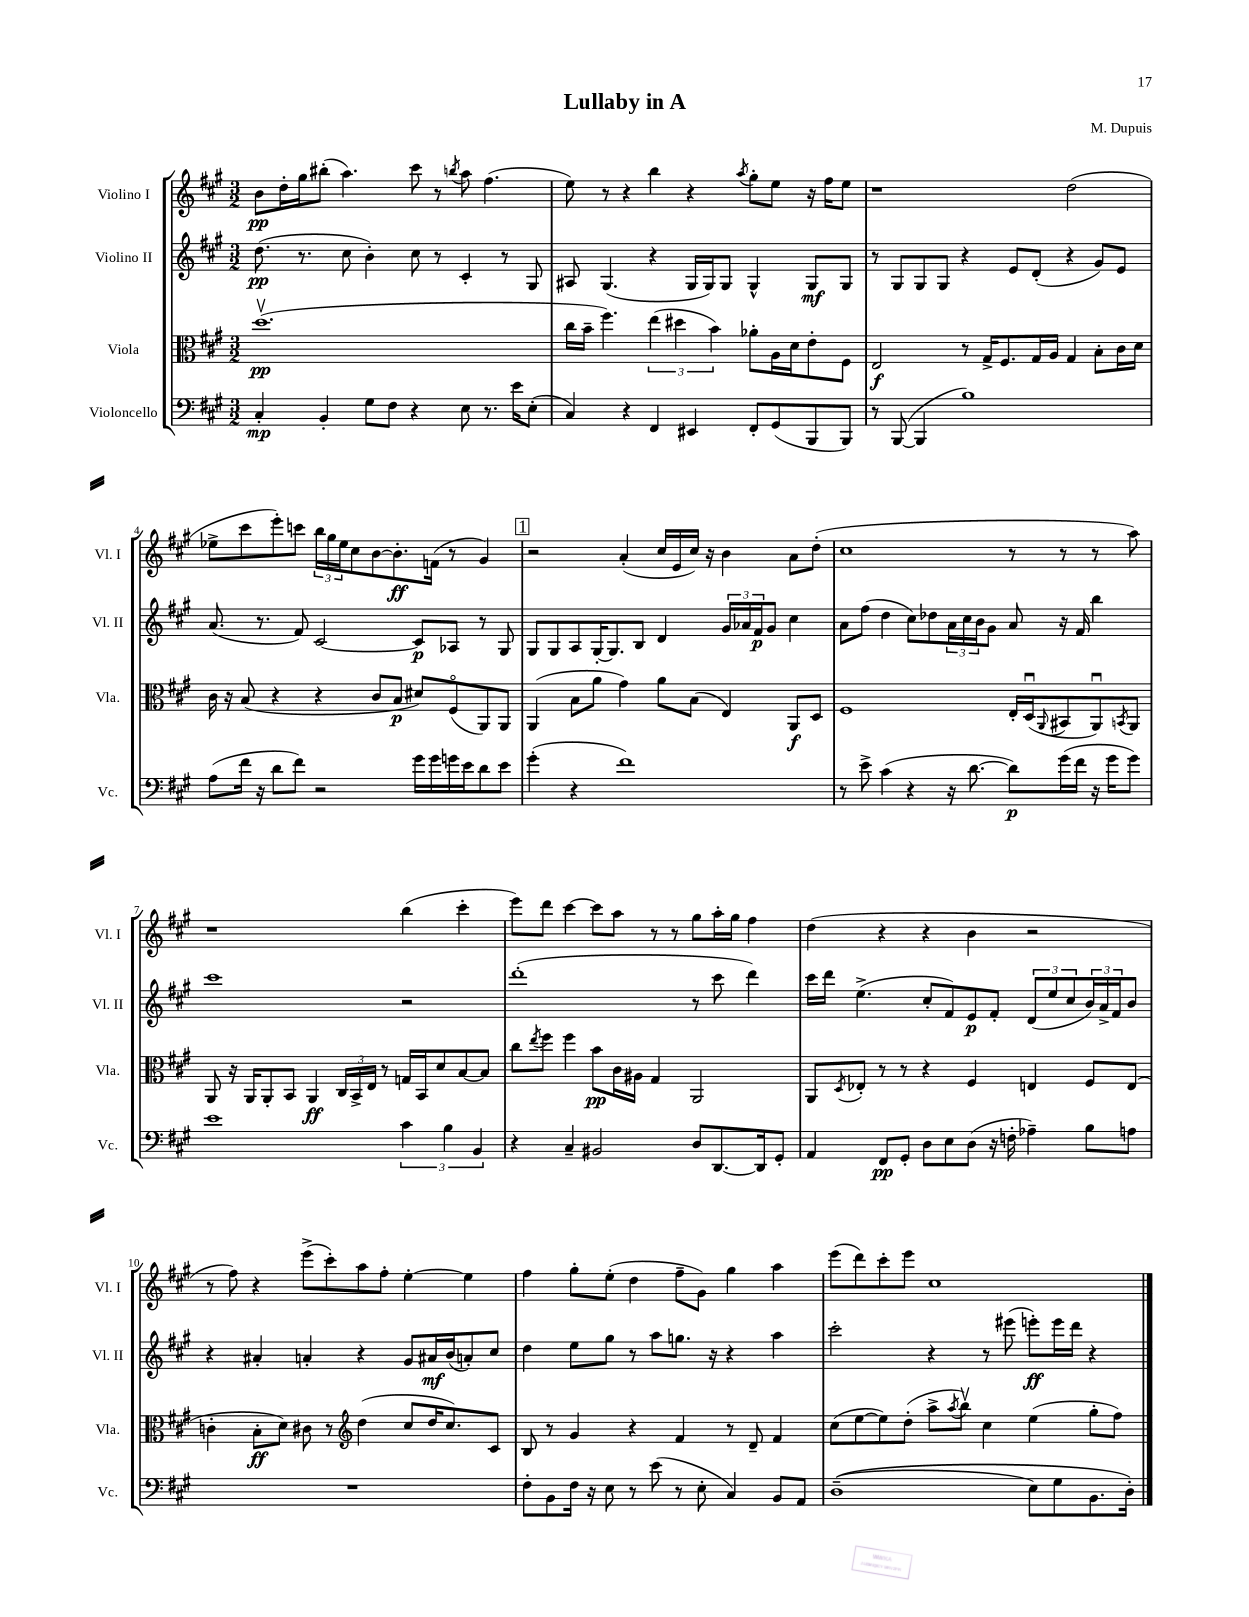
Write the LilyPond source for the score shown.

\header { title = "Lullaby in A" composer = "M. Dupuis" }
<<
\new StaffGroup <<
\new Staff = "s0" \with { instrumentName = "Violino I" shortInstrumentName = "Vl. I" } {
    \clef treble \key a \major \numericTimeSignature \time 3/2
    b'8\pp d''16-. gis''16 bis''8-.( a''4.) cis'''8 r8 \acciaccatura { b''8 } a''8 fis''4.( |
    e''8) r8 r4 b''4 r4 \acciaccatura { a''8 } gis''8-. e''8 r16 fis''16 e''8 |
    r1 d''2( |
    ees''8-> cis'''8 e'''8-.) c'''8 \tuplet 3/2 { b''16 gis''16 ees''16 } cis''8 b'8~ b'8.-.\ff f'16( r8 gis'4) |
    \mark \markup { \box "1" } r2 a'4-.( cis''16 e'16 cis''16) r16 b'4 a'8 d''8-.( |
    cis''1 r8 r8 r8 a''8) |
    r1 b''4( cis'''4-. |
    e'''8) d'''8 cis'''4~ cis'''8 a''8 r8 r8 gis''8 a''16-. gis''16 fis''4 |
    d''4( r4 r4 b'4 r2 |
    r8 fis''8) r4 e'''8->( cis'''8-.) a''8 fis''8-. e''4~-. e''4 |
    fis''4 gis''8-. e''8-.( d''4 fis''8-- gis'8) gis''4 a''4 |
    e'''8( d'''8) cis'''8-. e'''8 cis''1 \bar "|." |
}
\new Staff = "s1" \with { instrumentName = "Violino II" shortInstrumentName = "Vl. II" } {
    \clef treble \key a \major \numericTimeSignature \time 3/2
    d''8.\pp( r8. cis''8 b'4-.) cis''8 r8 cis'4-. r8 gis8 |
    ais8 gis4.( r4 gis16 gis16) gis8 gis4-^ gis8\mf gis8 |
    r8 gis8 gis8 gis8 r4 e'8 d'8-.( r4 gis'8) e'8 |
    a'8.( r8. fis'8) cis'2~ cis'8\p aes8 r8 gis8 |
    \mark \markup { \box "1" } gis8 gis8 a8 gis16~-. gis8. b8 d'4 \tuplet 3/2 { gis'16 aes'16 fis'16\p } gis'8 cis''4 |
    a'8 fis''8( d''4 cis''8) des''8 \tuplet 3/2 { a'16 cis''16 b'16 } gis'8 a'8 r16 fis'16 b''4 |
    cis'''1 r2 |
    d'''1-.( r8 cis'''8 d'''4) |
    cis'''16 d'''16 e''4.->( cis''8-. fis'8) e'8\p fis'8-. \tuplet 3/2 { d'8( e''8 cis''8 } \tuplet 3/2 { b'16) a'16-> fis'16 } b'8 |
    r4 ais'4-. a'4-. r4 gis'8 ais'16\mf b'16( a'8-.) cis''8 |
    d''4 e''8 gis''8 r8 a''8 g''8. r16 r4 a''4 |
    cis'''2-. r4 r8 eis'''8( e'''8-.\ff) e'''16 d'''16 r4 \bar "|." |
}
\new Staff = "s2" \with { instrumentName = "Viola" shortInstrumentName = "Vla." } {
    \clef alto \key a \major \numericTimeSignature \time 3/2
    d''1.\upbow\pp( |
    cis''16 b'16-- fis''4.) \tuplet 3/2 { e''4( dis''4 b'4) } aes'8-. a16 d'16 e'8-. fis8 |
    e2\f r8 gis16-> fis8. gis16 a16 gis4 b8-. cis'16 d'16 |
    cis'16 r16 b8( r4 r4 cis'8 b8\p dis'8) fis8\flageolet( a,8) a,8 |
    \mark \markup { \box "1" } a,4( b8 a'8 gis'4) a'8 b8( e4) a,8\f d8 |
    fis1 e16-. d16\downbow( \appoggiatura { a,8 } bis,8 a,8\downbow) \acciaccatura { b,8 } a,8 |
    a,8 r16 a,16 a,8-. b,8 a,4\ff \tuplet 3/2 { cis16 b,16-> e16 } r8 g16 b,16 d'8 b8~ b8 |
    cis''8 \acciaccatura { e''8 } fis''8 fis''4 b'8\pp cis'16 ais16 gis4 a,2 |
    a,8 \acciaccatura { d8 } ees8-. r8 r8 r4 fis4 e4 fis8 e8( |
    c'4-. b8-.\ff d'8) cis'8 r8 \clef treble d''4( cis''8 d''16 cis''8.) cis'8 |
    b8 r8 gis'4 r4 fis'4 r8 d'8-- fis'4 |
    cis''8( e''8~ e''8) d''8-.( a''8-> \acciaccatura { a''8 } b''8\upbow) cis''4 e''4( gis''8-. fis''8) \bar "|." |
}
\new Staff = "s3" \with { instrumentName = "Violoncello" shortInstrumentName = "Vc." } {
    \clef bass \key a \major \numericTimeSignature \time 3/2
    cis4-.\mp b,4-. gis8 fis8 r4 e8 r8. e'16 e8-.( |
    cis4) r4 fis,4 eis,4 fis,8-. gis,8( b,,8 b,,8) |
    r8 b,,8~( b,,4 b1) |
    a8( fis'16 r16 d'8 fis'8) r2 gis'16 gis'16 g'16 e'16 d'8 e'8 |
    \mark \markup { \box "1" } gis'4-.( r4 fis'1) |
    r8 e'8-> cis'4( r4 r16 d'8.~ d'8\p) gis'16( fis'16 r16 gis'16 gis'8) |
    e'1 \tuplet 3/2 { cis'4 b4 b,4 } |
    r4 cis4-- bis,2 d8 d,8.~ d,16 gis,8-. |
    a,4 fis,8\pp gis,8-. d8 e8 d8( r16 f16-. aes4--) b8 a8 |
    R1. |
    fis8-. b,8 fis16 r16 e8 r8 e'8( r8 e8-. cis4) b,8 a,8 |
    d1--(\( e8) gis8 b,8. d16-.\) \bar "|." |
}
>>
>>
